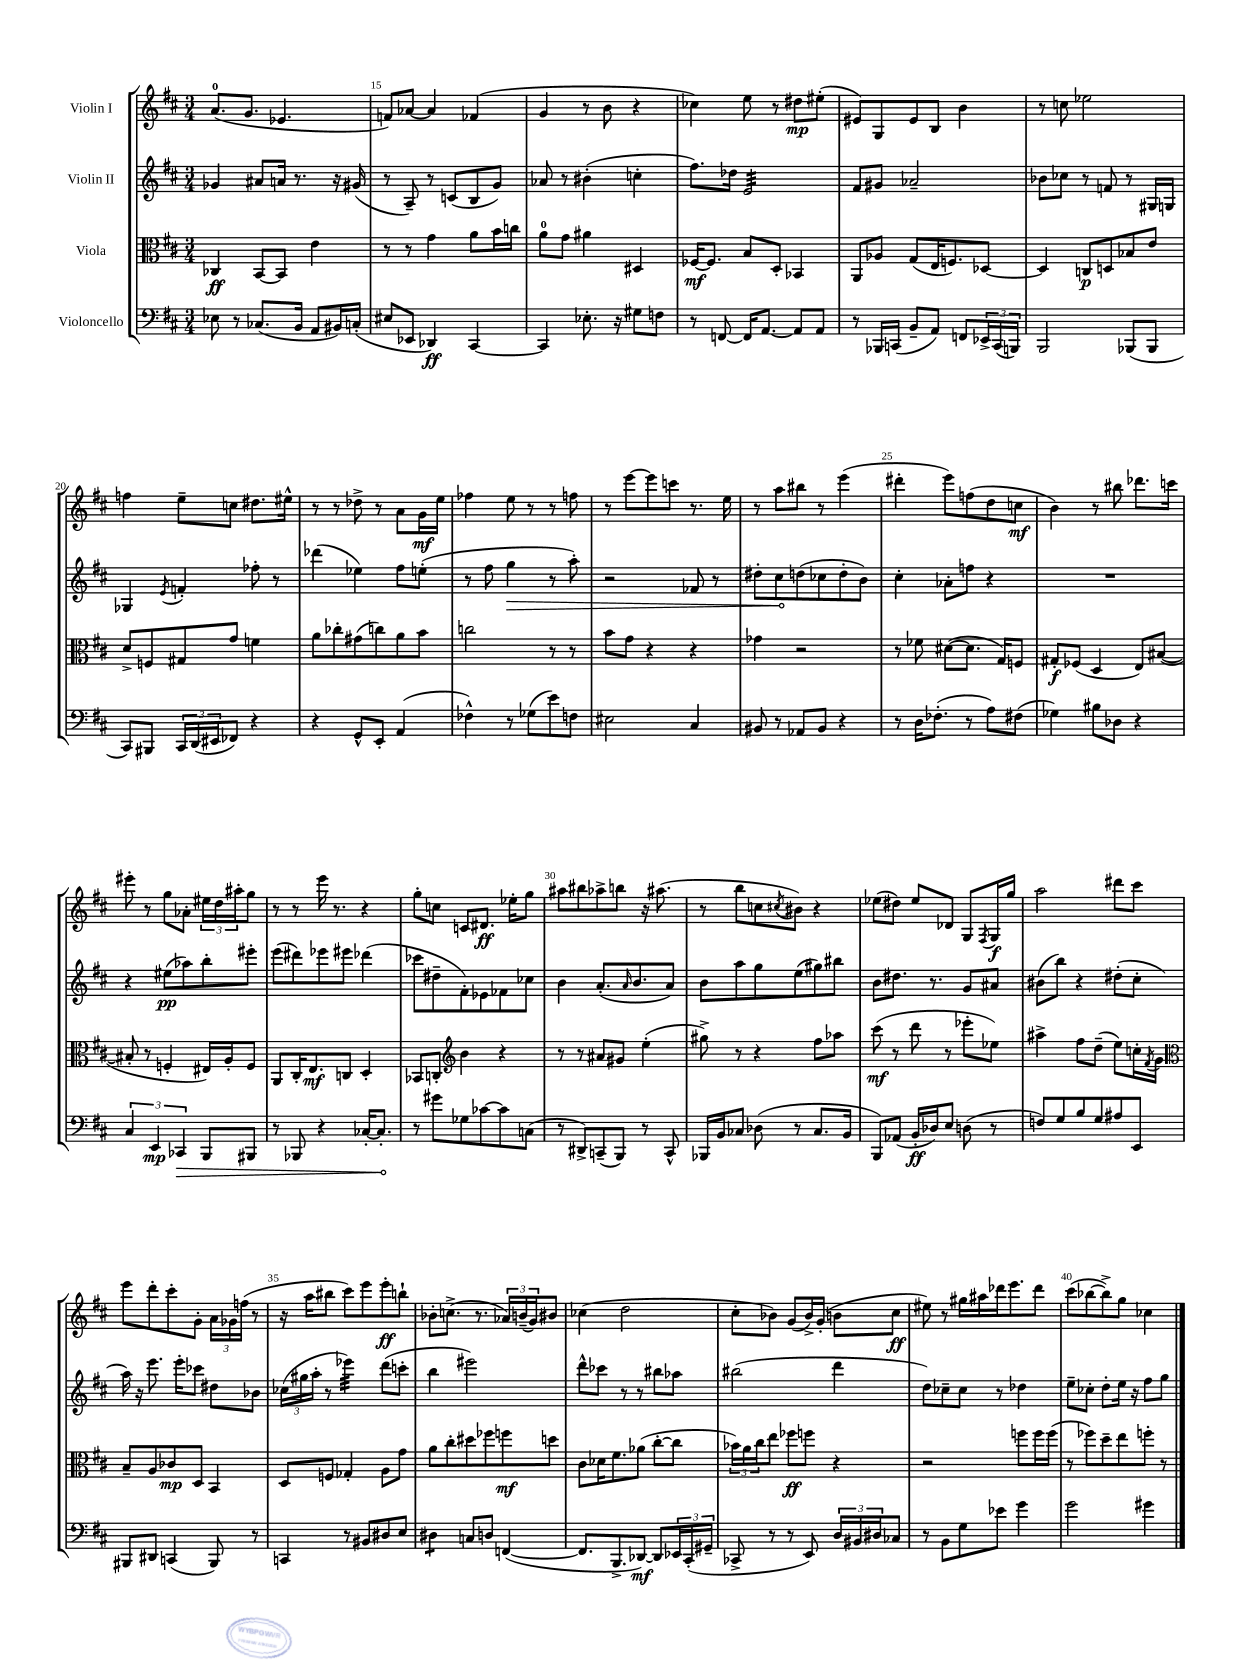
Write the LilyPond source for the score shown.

<<
\new StaffGroup <<
\new Staff = "s0" \with { instrumentName = "Violin I" } {
    \clef treble \key d \major \numericTimeSignature \time 3/4
    a'8.-0( g'8. ees'4. |
    f'8) aes'8~ aes'4 fes'4( |
    g'4 r8 b'8 r4 |
    ces''4) e''8 r8 dis''8\mp eis''8-.( |
    eis'8) g8 eis'8 b8 b'4 |
    r8 c''8 ees''2 |
    f''4 e''8-- c''8 dis''8. eis''16-^ |
    r8 r8 des''8-> r8 a'8 g'16\mf e''16 |
    fes''4 e''8 r8 r8 f''8 |
    r8 e'''8~ e'''8 c'''8 r8. e''16 |
    r8 a''8 bis''8 r8 e'''4( |
    dis'''4-. e'''8) f''8( d''8 c''8\mf |
    b'4) r8 bis''8 des'''8. c'''16 |
    eis'''8-. r8 g''8 aes'8-. \tuplet 3/2 { eis''16 d''16 ais''16-. } g''8 |
    r8 r8 e'''16 r8. r4 |
    g''8-. c''8 c'8 dis'8.\ff ees''16-. g''8 |
    ais''8 bis''8 aes''8-> b''8 r16 ais''8.( |
    r8 b''8 c''8 \acciaccatura { cis''8 } bis'8) r4 |
    ees''8( dis''8) ees''8 des'8 g8 \acciaccatura { fis8 } g16\f g''16 |
    a''2 dis'''8 cis'''8 |
    e'''8 d'''8-. cis'''8-. g'8-. \tuplet 3/2 { a'16 ges'16 f''16( } r8 |
    r16 a''16 bis''8 cis'''8) e'''8 e'''8-.\ff b''8-! |
    bes'8-. c''8.->( r8. \tuplet 3/2 { aes'16) b'16--( g'16) } bis'8 |
    ces''4( d''2 |
    cis''8-. bes'8) g'8( bes'16->) g'16-.( b'8 cis''8\ff |
    eis''8) r8 gis''16 ais''16 des'''16 e'''8. des'''8 |
    cis'''8( bes''8~ bes''8->) g''8 ces''4 \bar "|." |
}
\new Staff = "s1" \with { instrumentName = "Violin II" } {
    \clef treble \key d \major \numericTimeSignature \time 3/4
    ges'4 ais'8 a'16 r8. r16 gis'16( |
    r8 a8--) r8 c'8( b8 g'8) |
    aes'8 r8 bis'4-.( c''4-. |
    fis''8.) des''16 e'2:32 |
    fis'8 gis'8 aes'2-- |
    bes'8 ces''8 r8 f'8 r8 gis16 g16 |
    ges4 \acciaccatura { e'8 } f'4-. fes''8-. r8 |
    des'''4( ees''4) fis''8 e''8-.( |
    r8 fis''8 \once \override Hairpin.circled-tip = ##t g''4\> r8 a''8-.) |
    r2 fes'8 r8 |
    dis''8-. cis''8\! d''8( ces''8 d''8-. b'8) |
    cis''4-. aes'8-. f''8 r4 |
    R2. |
    r4 eis''8\pp( aes''8) b''8-. eis'''8-. |
    e'''8( dis'''8) ees'''8 eis'''8 des'''4( |
    ces'''8 dis''8-- fis'8-.) ees'8 fes'8 ces''8 |
    b'4 a'8.-.( \grace { a'16 } b'8. a'8) |
    b'8 a''8 g''8 e''8( gis''8) bis''8 |
    b'8 dis''8. r8. g'8 ais'8 |
    bis'8( b''8) r4 dis''8-.( cis''8-. |
    a''16) r16 e'''8. e'''16-. ces'''8 dis''8 bes'8 |
    \tuplet 3/2 { ces''16( gis''16 a''16-. } r8 ees'''4:32) d'''8( c'''8-. |
    b''4 eis'''2) |
    d'''8-^ ces'''8 r8 r8 bis''8 aes''8 |
    bis''2( d'''4 |
    d''8) ces''8-- ces''8 r8 des''4 |
    e''8-- ces''8-. d''8-. e''16 r16 fis''8 g''8 \bar "|." |
}
\new Staff = "s2" \with { instrumentName = "Viola" } {
    \clef alto \key d \major \numericTimeSignature \time 3/4
    ces4\ff b,8~ b,8 e'4 |
    r8 r8 g'4 a'8 b'16 c''16 |
    a'8-0 g'8 ais'4 dis4 |
    fes16~\mf fes8. b8 d8-. bes,4 |
    a,8 aes8 g8( e16 f8.) des8~ |
    des4 c8\p d8 bes8 e'8 |
    d'8-> f8 gis8 g'8 f'4 |
    a'8 ces''8-. gis'8( c''8) a'8 b'8 |
    c''2 r8 r8 |
    b'8 g'8 r4 r4 |
    ges'4 r2 |
    r8 fes'8 dis'8~( dis'8. g16) f8 |
    gis8-.\f fes8( d4 e8) bis8~( |
    bis8-. r8 f4-. eis16) a16-. f8 |
    a,8 cis16-. e8.\mf c8 d4-. |
    bes,8 c8-. \clef treble b'4 r4 |
    r8 r8 ais'8 gis'8 e''4-.( |
    gis''8->) r8 r4 fis''8 aes''8 |
    cis'''8\mf( r8 d'''8 r8 ees'''8-. ees''8) |
    ais''4-> fis''8 d''8--( e''8) c''16-. \acciaccatura { fis'8 } g'16 |
    \clef alto b8-- a8 ces'8\mp d8 b,4 |
    d8 f8 ges4-. a8 g'8 |
    a'8 cis''8-. dis''8 fes''8 f''8\mf d''8 |
    cis'8 des'16 fis'8. aes'8( cis''8~-. cis''8 |
    \tuplet 3/2 { bes'16) a'16 cis''16 } e''8 fes''8\ff f''8 r4 |
    r2 f''8 f''16 f''16( |
    r8 fes''8) d''8-- e''8 f''8-. r8 \bar "|." |
}
\new Staff = "s3" \with { instrumentName = "Violoncello" } {
    \clef bass \key d \major \numericTimeSignature \time 3/4
    ees8 r8 ces8.( b,16 a,8 bis,16) c16-.( |
    eis8 ees,8 des,4\ff) cis,4~ |
    cis,4 ees8.-. r16 gis8 f8 |
    r8 f,8~ f,16 a,8.~ a,8 a,8 |
    r8 bes,,16 c,16( b,8-- a,8) f,8 \tuplet 3/2 { ees,16-> c,16( b,,16) } |
    b,,2 bes,,8( bes,,8 |
    cis,8) bis,,8 \tuplet 3/2 { cis,16 d,16( eis,16 } fes,8) r4 |
    r4 g,8-^ e,8-. a,4( |
    fes4-^) r8 ges8( e'8) f8 |
    eis2 cis4 |
    bis,8 r8 aes,8 bis,8 r4 |
    r8 d16 fes8.-.( r8 a8) fis8( |
    ges4) bis8 des8 r4 |
    \tuplet 3/2 { cis4 e,4\mp \once \override Hairpin.circled-tip = ##t ces,4\> } b,,8 bis,,8 |
    r8 bes,,8 r4 ces16~-. ces8.-.\! |
    r8 gis'8 ges8 ces'8~ ces'8 c8( |
    r8 dis,8->) c,8--( b,,8) r8 c,8-^ |
    bes,,16 b,16 ces8 des8( r8 ces8. b,16 |
    b,,8) aes,8( b,16-.\ff des16) e8 d8( r8 |
    f8) g8 b8 g8 ais8 e,8 |
    bis,,8 dis,8 c,4( bis,,8) r8 |
    c,4 r8 bis,8 dis8 e8 |
    dis4:8 c8 d8 f,4~( |
    f,8. b,,8.-> des,8~\mf) des,8 \tuplet 3/2 { ees,16 cis,16-.( gis,16-- } |
    ces,8-> r8 r8 e,8) \tuplet 3/2 { d16 bis,16 dis16 } ces8 |
    r8 b,8 g8 ees'8 g'4 |
    g'2 gis'4 \bar "|." |
}
>>
>>
\layout { \context { \Score currentBarNumber = #14 \override BarNumber.break-visibility = ##(#f #t #t) barNumberVisibility = #(every-nth-bar-number-visible 5) } }
